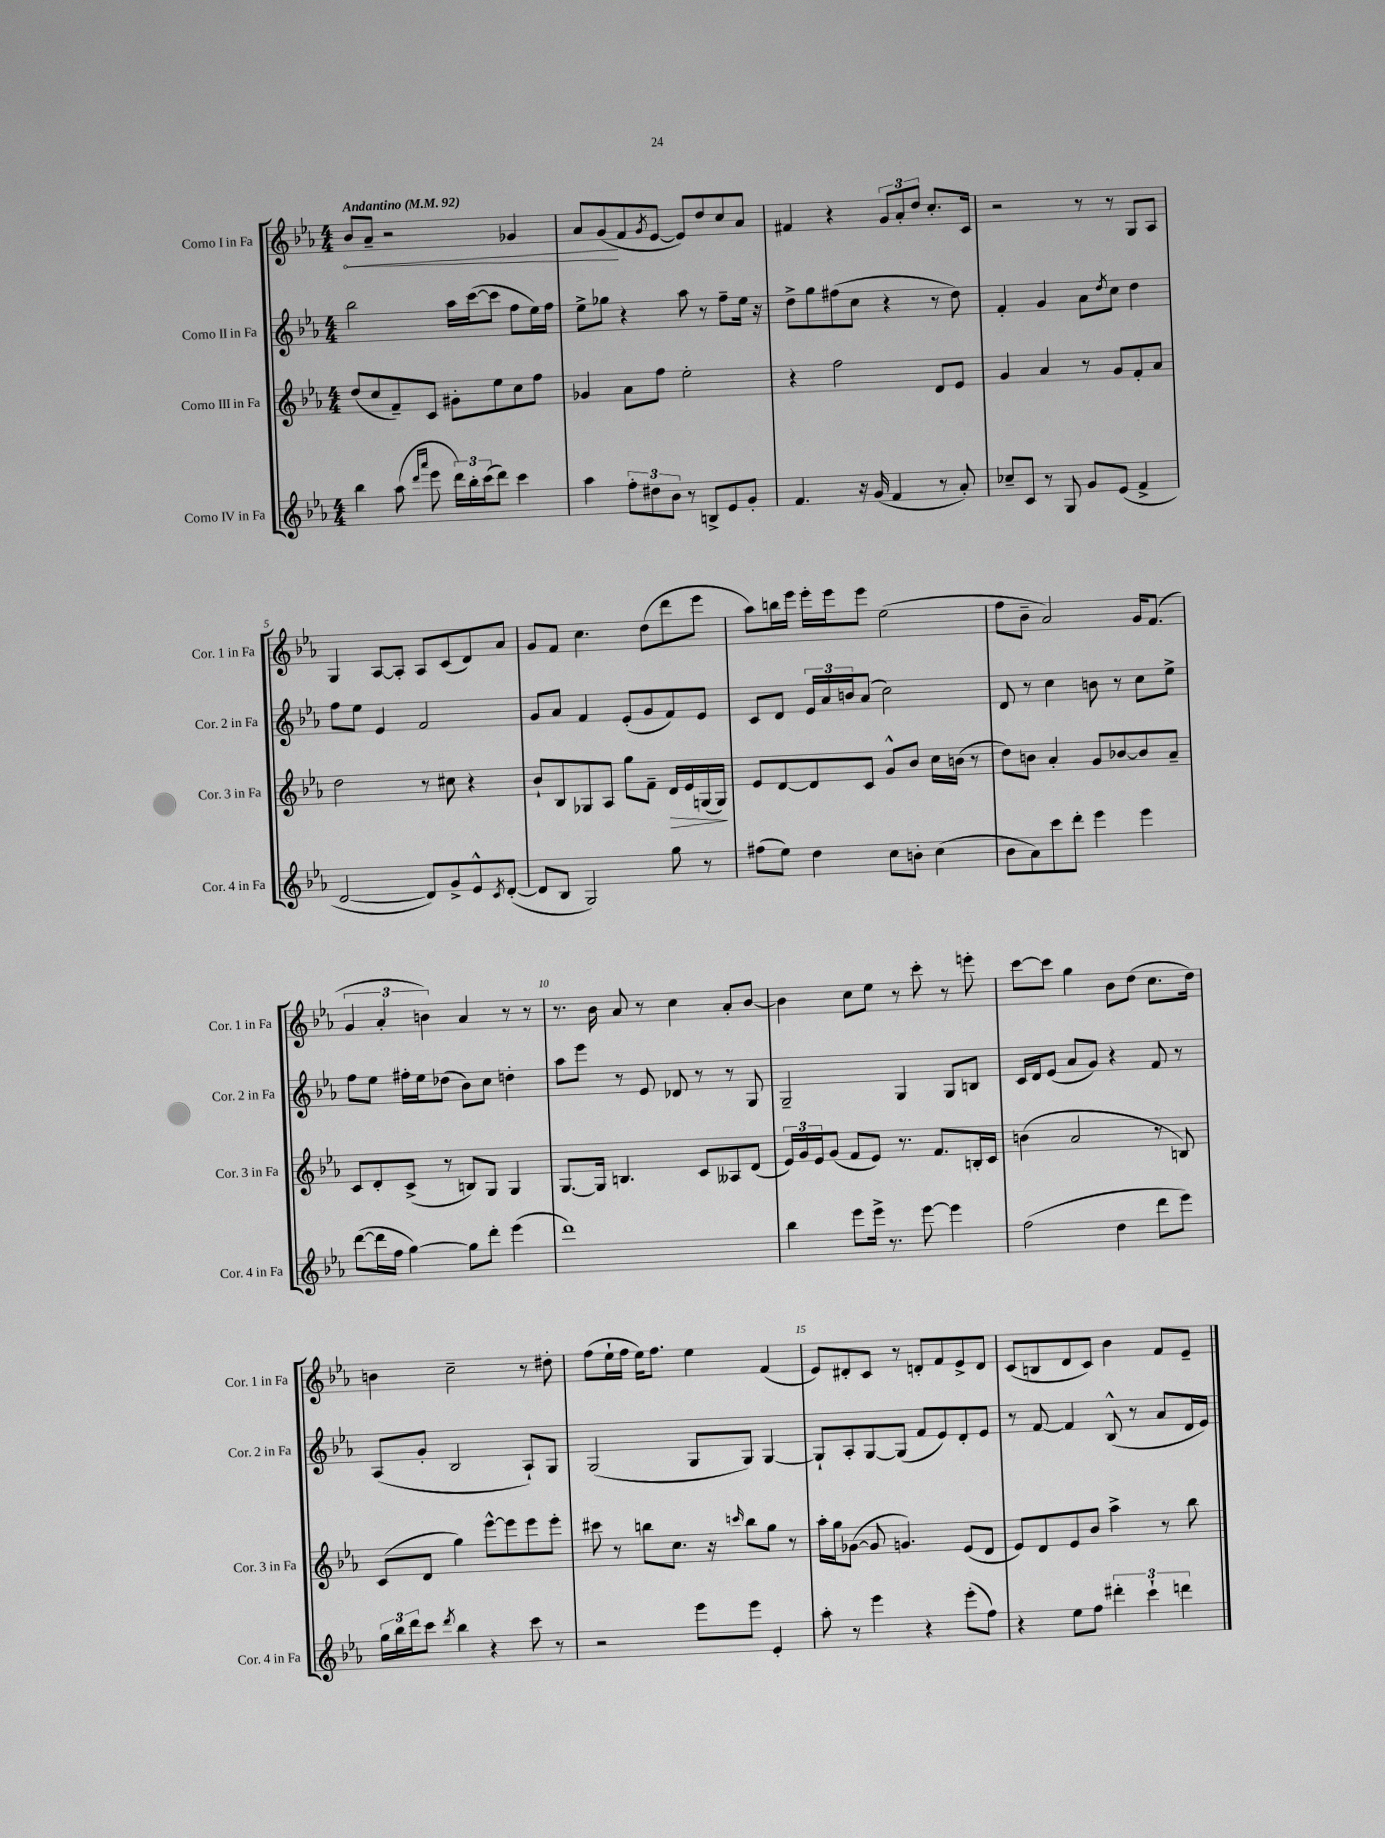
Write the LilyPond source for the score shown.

<<
\new StaffGroup <<
\new Staff = "s0" \with { instrumentName = "Corno I in Fa" shortInstrumentName = "Cor. 1 in Fa" } {
    \clef treble \key ees \major \numericTimeSignature \time 4/4 \tempo "Andantino" 4 = 92
    \once \override Hairpin.circled-tip = ##t bes'8\< aes'8-- r2 ges'4 |
    aes'8 g'8\!( f'8 \acciaccatura { g'8 } ees'8~ ees'8) d''8 c''8 aes'8 |
    fis'4 r4 \tuplet 3/2 { g'8 aes'8-. d''8 } c''8.-. c'16 |
    r2 r8 r8 g8 aes8 |
    g4 aes8~ aes8-. aes8 c'8( d'8) aes'8 |
    g'8 f'8 c''4. d''8( d'''8 ees'''8 |
    aes''8) b''16 ees'''16 ees'''16-. ees'''16 ees'''8 ees''2( |
    f''8 bes'8-- aes'2) g'16 f'8.( |
    \tuplet 3/2 { g'4 aes'4-. b'4) } aes'4 r8 r8 |
    r8. bes'16 aes'8 r8 c''4 aes'8-. bes'8~ |
    bes'4 c''8 ees''8 r8 c'''8-. r8 e'''8-. |
    c'''8~ c'''8 g''4 bes'8 d''8( c''8. d''16) |
    b'4 c''2-- r8 dis''8-. |
    f''8( ees''16-! f''16 ees''16) f''8. ees''4 f'4( |
    ees'8) dis'8-. c'8 r8 d'8-. f'8 ees'8-> d'8 |
    c'8( b8 d'8 c'8) bes'4 f'8 ees'8-- \bar "|." |
}
\new Staff = "s1" \with { instrumentName = "Corno II in Fa" shortInstrumentName = "Cor. 2 in Fa" } {
    \clef treble \key ees \major \numericTimeSignature \time 4/4
    bes''2 aes''16 c'''16~( c'''8 f''8 ees''16) f''16 |
    ees''8-> ges''8 r4 aes''8 r8 f''8-- ees''16 r16 |
    d''8-> g''8 fis''8( c''8 r4 r8 d''8) |
    f'4-. g'4 aes'8 \acciaccatura { d''8 } c''8 d''4 |
    f''8 ees''8 ees'4 f'2 |
    g'8 aes'8 f'4 ees'8-.( g'8 f'8) ees'8 |
    c'8 d'8 \tuplet 3/2 { ees'16 aes'16 b'16 } aes'8( c''2) |
    d'8 r8 c''4 b'8 r8 c''8 ees''8-> |
    f''8 ees''8 fis''16-. ees''16 des''8( bes'8) c''8 d''4-. |
    aes''8 ees'''8 r8 ees'8 des'8 r8 r8 g8 |
    g2-- g4 g8 b8 |
    c'16 d'16 ees'8( aes'8 g'8) r4 f'8 r8 |
    aes8( g'8-. bes2 aes8-!) g8 |
    g2( g8 g8) g4~ |
    g8-! aes8-. g8~ g8( f'8 ees'8) d'8-. ees'8 |
    r8 f'8~ f'4 bes8-^( r8 aes'8 d'16 ees'16) \bar "|." |
}
\new Staff = "s2" \with { instrumentName = "Corno III in Fa" shortInstrumentName = "Cor. 3 in Fa" } {
    \clef treble \key ees \major \numericTimeSignature \time 4/4
    d''8( c''8 f'8--) c'8 gis'8-. ees''8 c''8 f''8 |
    ges'4 aes'8 f''8 ees''2-. |
    r4 f''2 d'8 ees'8 |
    g'4 aes'4 r8 g'8 f'8-. aes'8 |
    d''2 r8 cis''8 r4 |
    bes'8-! bes8 ges8 aes8 g''8 f'8-- d'16\> ees'16 g16( g16\!) |
    ees'8 d'8~ d'8 c'8 g'8-^ bes'8 c''16 b'16( r8 |
    d''8) b'8 aes'4-. g'8 bes'8~ bes'8 aes'8-- |
    c'8 d'8-. c'8->( r8 b8) g8 g4 |
    g8.~ g16 b4. c'8 aeses8 d'8( |
    \tuplet 3/2 { ees'16) g'16 ees'16 } g'8( f'8 ees'8) r8. f'8. b16-. c'16 |
    b'4( aes'2 r8 b8) |
    c'8( d'8 g''4) ees'''8~-^ ees'''8 ees'''8 ees'''8-. |
    cis'''8 r8 b''8 c''8. r16 \grace { c'''16 } b''8 g''8 r8 |
    aes''16-. g''16 ges'8~( ges'8 g'4.) ees'8( d'8 |
    ees'8) d'8 ees'8 bes'8 aes''4-> r8 bes''8 \bar "|." |
}
\new Staff = "s3" \with { instrumentName = "Corno IV in Fa" shortInstrumentName = "Cor. 4 in Fa" } {
    \clef treble \key ees \major \numericTimeSignature \time 4/4
    bes''4 aes''8( \grace { d'''16 aes'''16 } ees'''8 \tuplet 3/2 { d'''16) bes''16-. c'''16( } d'''8) c'''4 |
    aes''4 \tuplet 3/2 { f''8-. dis''8 bes'8 } r8 b8-> ees'8 g'8-. |
    f'4. r16 g'16( f'4 r8 aes'8-.) |
    ces''8-- c'8 r8 g8 g'8 ees'8( f'4-> |
    d'2~ d'8) g'8-> ees'8-^ \acciaccatura { c'8 } d'8~-.( |
    d'8 bes8 g2) g''8 r8 |
    fis''8( ees''8) d''4 c''8 b'8-. c''4( |
    bes'8 aes'8) c'''8 d'''8-. ees'''4 ees'''4 |
    d'''8~( d'''16 f''16 g''4~) g''8 d'''8-. ees'''4( |
    d'''1) |
    bes''4 ees'''8 ees'''16-> r8. ees'''8~ ees'''4 |
    f''2( d''4 d'''8 ees'''8) |
    \tuplet 3/2 { g''16 bes''16 d'''16 } c'''8 \acciaccatura { d'''8 } bes''4 r4 c'''8 r8 |
    r2 ees'''8 ees'''8 ees'4-. |
    aes''8-. r8 ees'''4 r4 ees'''8-.( f''8) |
    r4 ees''8 f''8 \tuplet 3/2 { dis'''4-. c'''4-! d'''4 } \bar "|." |
}
>>
>>
\layout { \context { \Score \override BarNumber.break-visibility = ##(#f #t #t) barNumberVisibility = #(every-nth-bar-number-visible 5) } }
